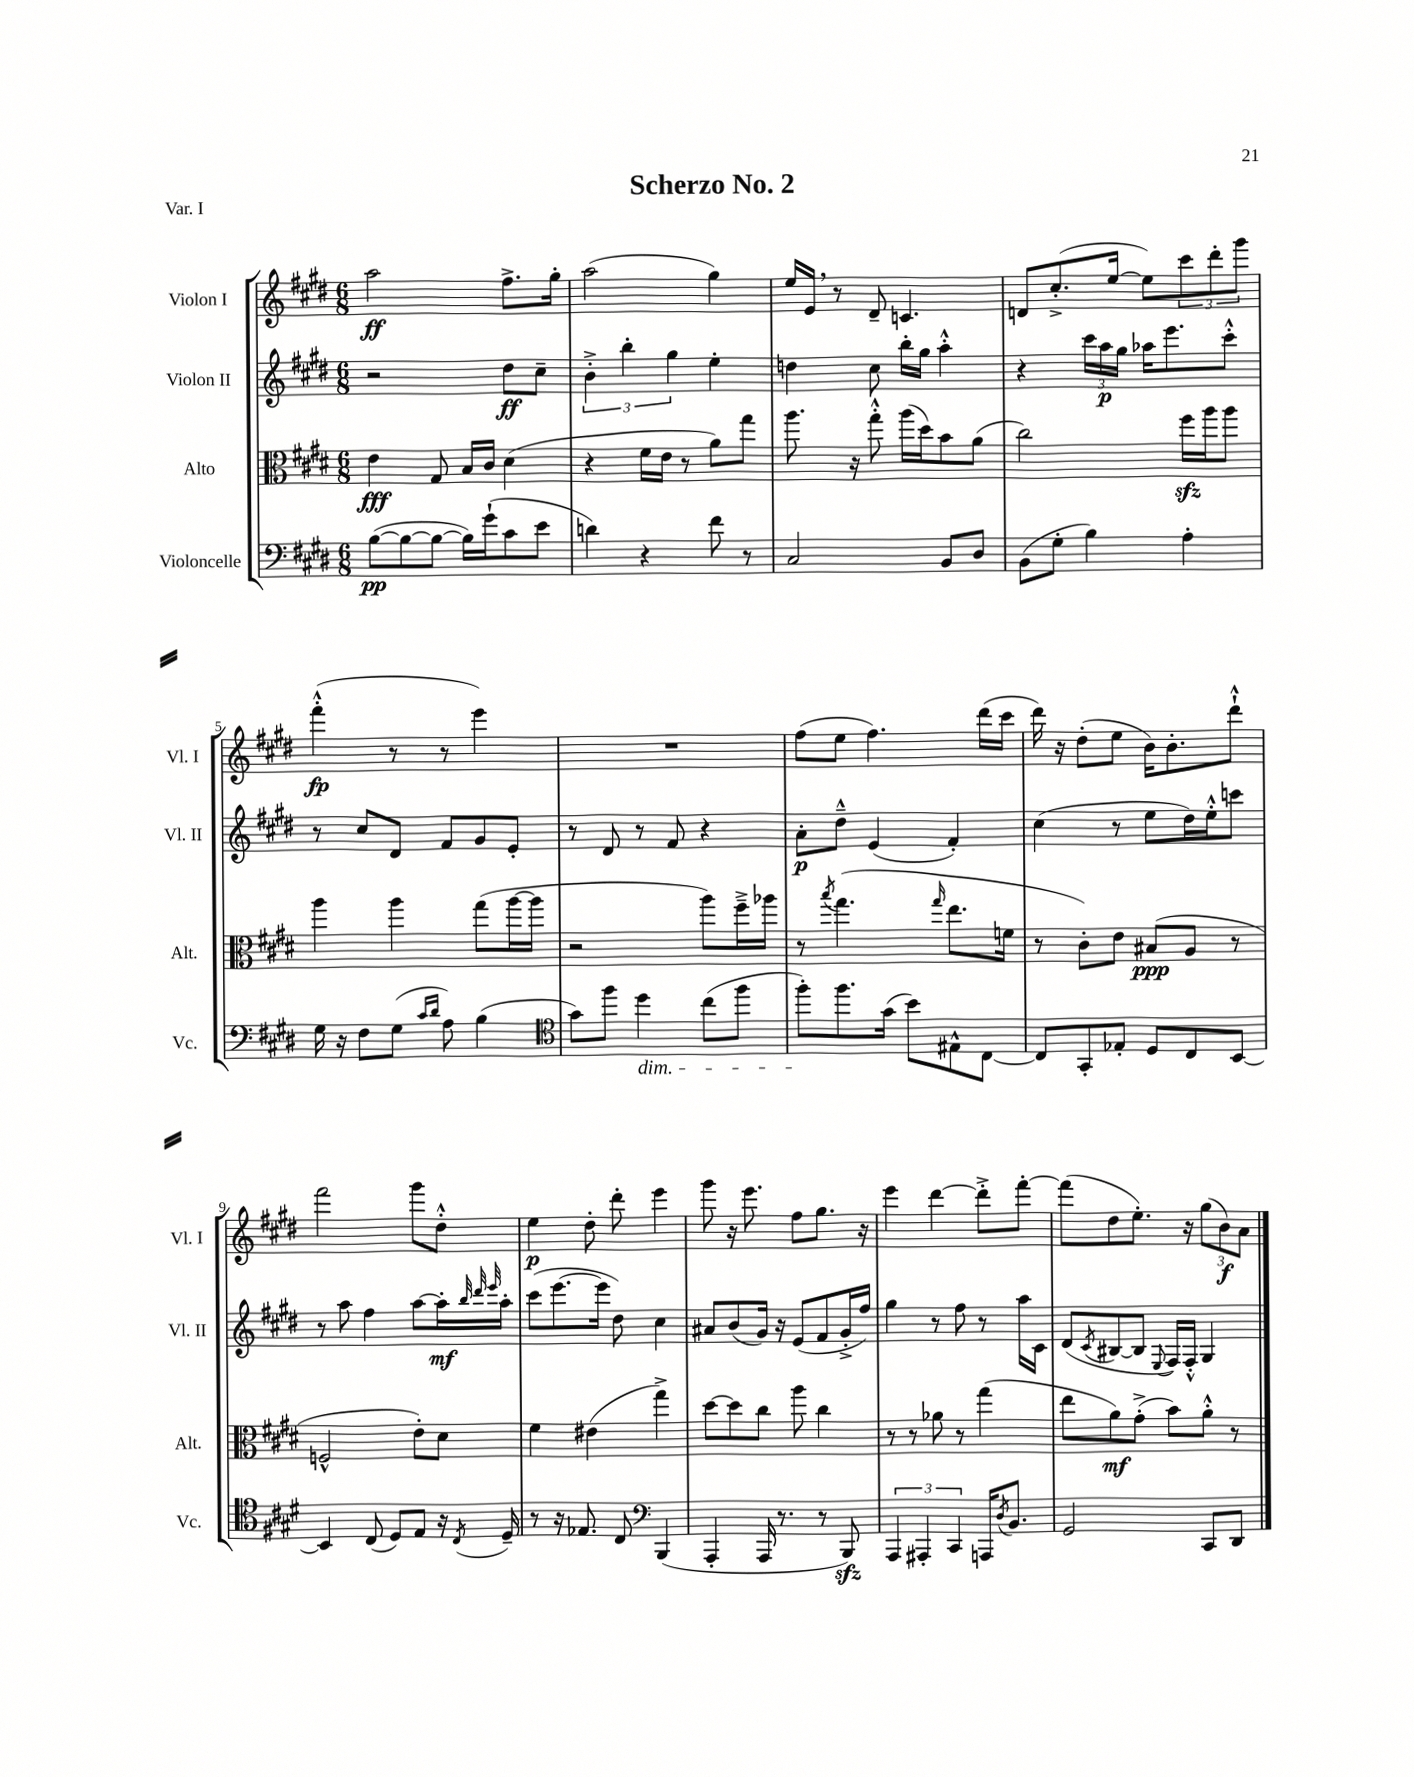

**kern	**kern	**kern	**kern
*staff4	*staff3	*staff2	*staff1
*clefF4	*clefC3	*clefG2	*clefG2
*k[f#c#g#d#]	*k[f#c#g#d#]	*k[f#c#g#d#]	*k[f#c#g#d#]
*M6/8	*M6/8	*M6/8	*M6/8
([8B	4e	2r	2aa
8B_	.	.	.
8B_	8G#	.	.
16B])	16B	.	.
(16g#`	16c#	.	.
8c#	(4d#	8dd#	8.ff#^
8e	.	8cc#~	.
.	.	.	16gg#'
=	=	=	=
4d)	4r	6b'^	(2aa
.	.	6bb'	.
4r	16f#	.	.
.	16e	.	.
.	.	6gg#	.
.	8r	.	.
8f#	8a)	4ee'	4gg#)
8r	8gg#	.	.
=	=	=	=
2C#	8.aa	4dd	16ee
.	.	.	16e
.	.	.	8r
.	16r	.	.
.	8gg#'^^	8cc#	8d#~
.	(16aa	16bb'	4.c
.	16dd#)	16gg#	.
8BB	8b	4aa'^^	.
8D#	(8a	.	.
=	=	=	=
(8BB	2cc#)	4r	8d
8G#'	.	.	(8.cc#'^
4B)	.	24ccc#	.
.	.	24aa	.
.	.	.	[16ee
.	.	24gg#	.
.	.	16aa-	8ee])
.	.	8.eee	.
4A'	16ff#	.	12ccc#
.	16aa	.	.
.	.	.	12ddd#'
.	8aa	8ccc#'^^	.
.	.	.	12ggg#
=	=	=	=
16G#	4aa	8r	(4fff#'^^
16r	.	.	.
8F#	.	8cc#	.
(8G#	4aa	8d#	8r
16qqc#	.	.	.
16qqd#	.	.	.
8A)	.	8f#	8r
(4B	(8gg#	8g#	4eee)
.	[16aa	8e'	.
.	16aa]	.	.
=	=	=	=
*clefC4	*	*	*
8g#)	2r	8r	2.r
8ff#	.	8d#	.
4dd#	.	8r	.
.	.	8f#	.
(8cc#	8aa)	4r	.
8ff#	16ff#~^	.	.
.	16aa-	.	.
=	=	=	=
8ff#')	8r	8a'	(8ff#
.	8qbb	.	.
8.ff#	(4.gg#	8dd#~^^	8ee
.	.	(4e	4.ff#)
(16g#	.	.	.
8b)	.	.	.
.	16qqgg#	.	.
8E#^^	8.ee	4f#')	.
[8C#	.	.	(16ddd#
.	16f	.	16ccc#
=	=	=	=
8C#]	8r	(4cc#	16ddd#)
.	.	.	16r
8GG#'	8c#')	.	(8dd#'
8E-'	8e	8r	8ee
8D#	(8B#	8ee	16b)
.	.	.	8.b'
8C#	8A	16dd#)	.
.	.	16ee'^^	.
[8BB	8r	8ccc	8ddd#`^^
=	=	=	=
4BB]	2F^^	8r	2fff#
.	.	8aa	.
(8C#	.	4ff#	.
8D#)	.	.	.
8E	8e')	[8aa	8ggg#
16r	8d#	16aa']	8dd#'^^
.	.	32qqbb	.
.	.	32qqddd#	.
8qC#	.	32qqeee	.
16D#~	.	16aa'	.
=	=	=	=
8r	4f#	(8ccc#	4ee
16r	.	[8.eee	.
8.E-	.	.	.
.	(4e#	.	8dd#'
.	.	16eee]	.
8C#	.	8dd#)	8ddd#'
*clefF4	*	*	*
(4BBB	4gg#^)	4cc#	4eee
=	=	=	=
4AAA'	[8dd#	8a#	8ggg#
.	8dd#]	(8b	16r
.	.	.	8.eee
16AAA	8cc#	16g#)	.
8.r	.	16r	.
.	8aa	(8e	8ff#
8r	4cc#	8f#	8.gg#
8BBB)	.	16g#'^	.
.	.	16ff#)	16r
=	=	=	=
6AAA	8r	4gg#	4eee
.	8r	.	.
6AAA#'	.	.	.
.	8a-	8r	[4ddd#
6CC#	.	.	.
.	8r	8ff#	.
16AAA	(4gg#	8r	8ddd#'^]
8qD#	.	.	.
8.BB	.	.	.
.	.	16aa	[8fff#'
.	.	16c#	.
=	=	=	=
2GG#	8ee	(8d#	(8fff#]
.	.	8qc#	.
.	8a)	[8B#	8dd#
.	(8g#'^	8B#]	8.ee')
.	.	8qqE	.
.	8b)	16F#)	.
.	.	16F#'^^	16r
8CC#	8a'^^	4G#	(12gg#
.	.	.	12b)
8DD#	8r	.	.
.	.	.	12a
==	==	==	==
*-	*-	*-	*-
